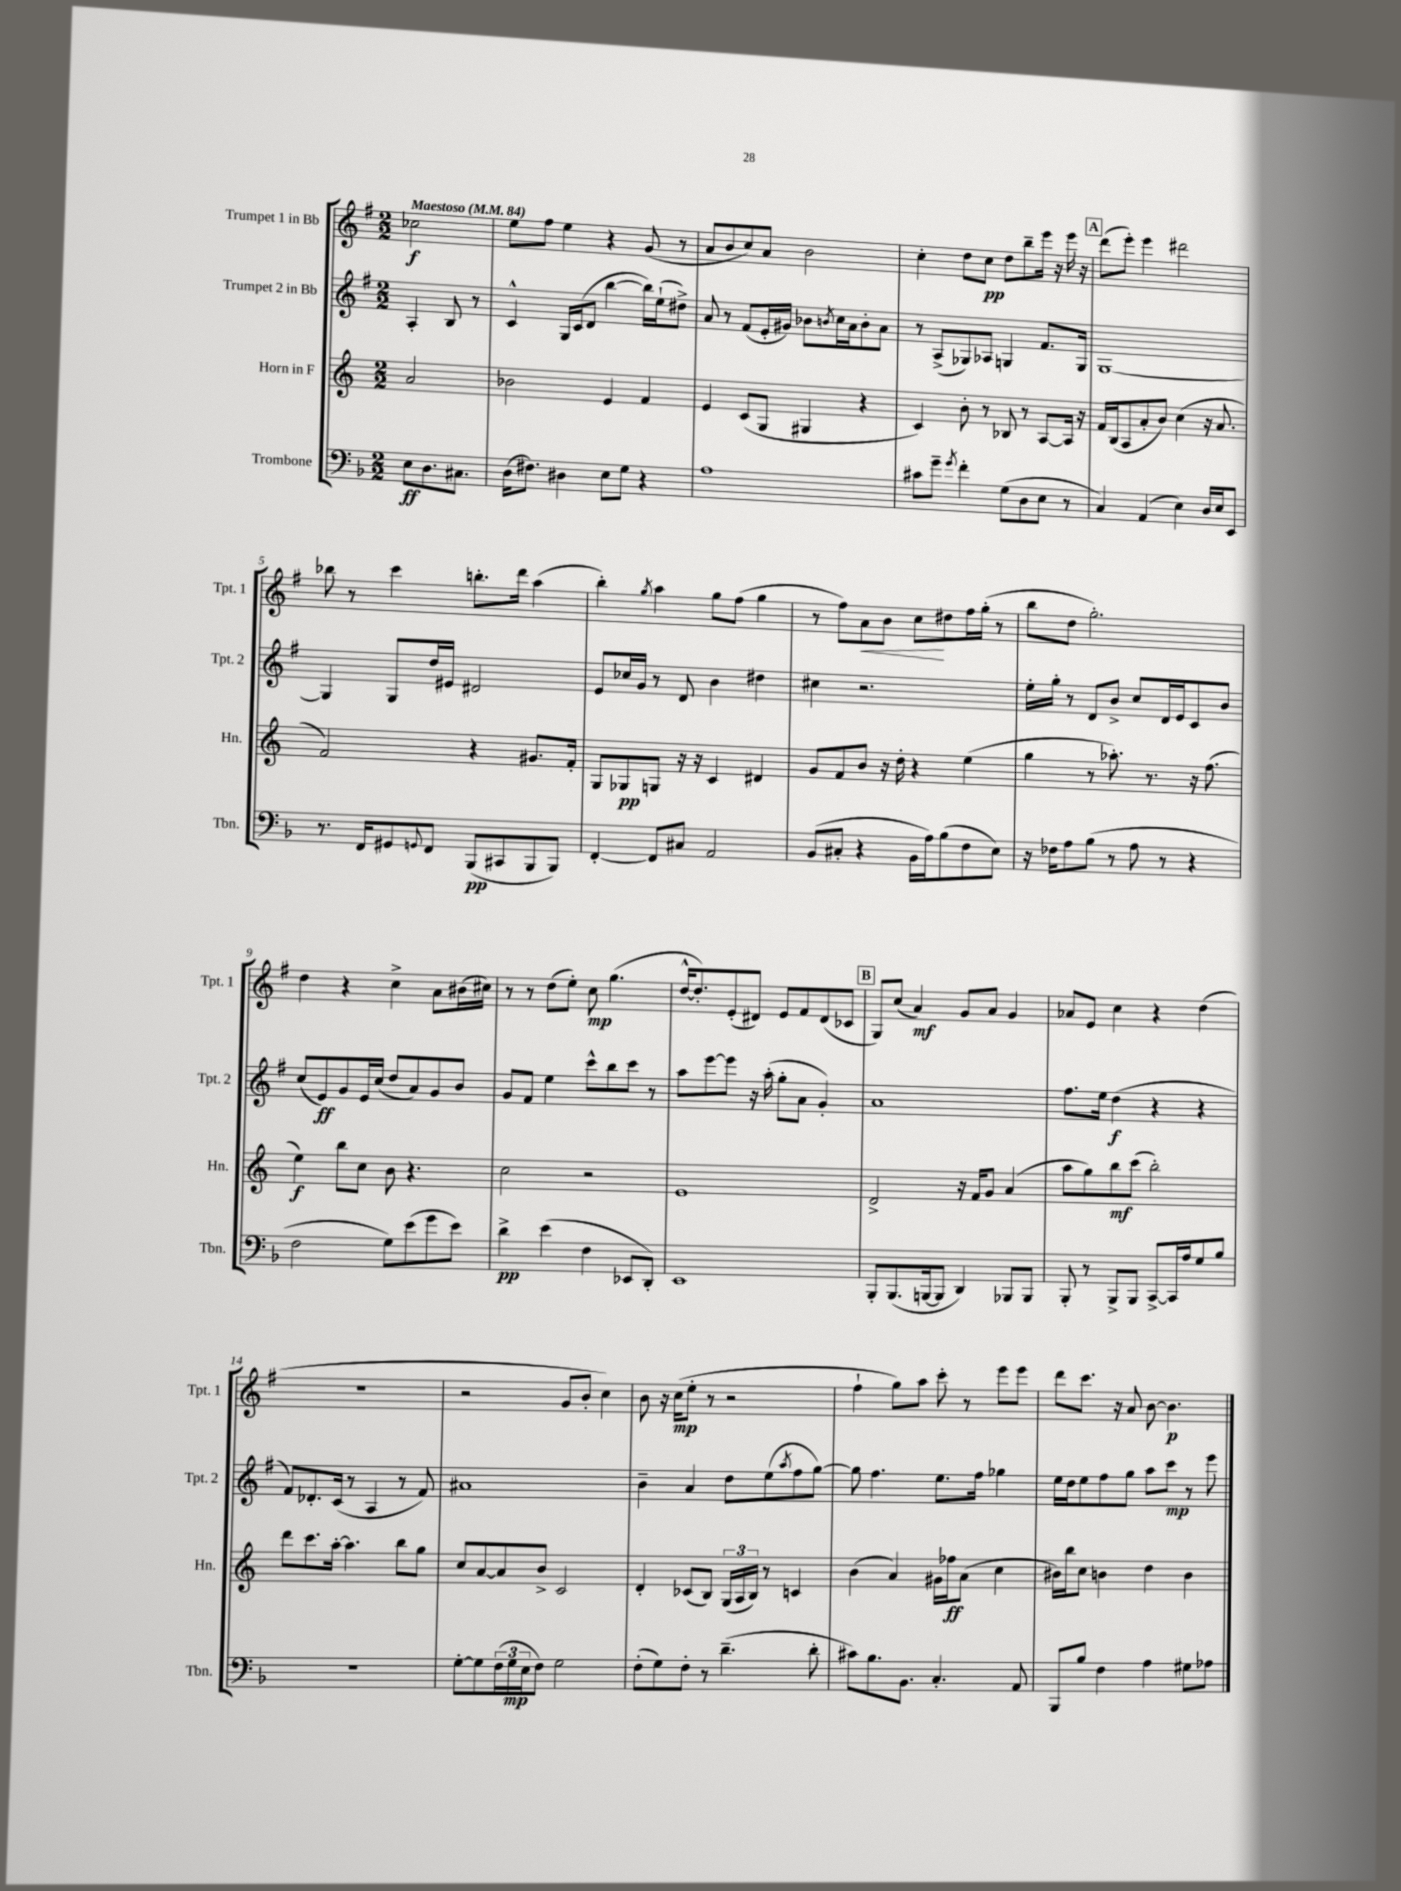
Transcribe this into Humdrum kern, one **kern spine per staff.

**kern	**dynam	**kern	**dynam	**kern	**dynam	**kern	**dynam
*part4	*part4	*part3	*part3	*part2	*part2	*part1	*part1
*staff4	*staff4	*staff3	*staff3	*staff2	*staff2	*staff1	*staff1
*I"Trombone	*	*I"Horn in F	*	*I"Trumpet 2 in Bb	*	*I"Trumpet 1 in Bb	*
*I'Tbn.	*	*I'Hn.	*	*I'Tpt. 2	*	*I'Tpt. 1	*
*clefF4	*	*clefG2	*	*clefG2	*	*clefG2	*
*k[b-]	*	*k[]	*	*k[f#]	*	*k[f#]	*
*M2/2	*	*M2/2	*	*M2/2	*	*M2/2	*
*MM84	*	*MM84	*	*MM84	*	*MM84	*
=	=	=	=	=	=	=	=
!	!	!	!	!	!	!LO:TX:a:B:t=Maestoso	!
8E\L	ff	2a/	.	4A'/	.	2cc-X\	f
8.D\	.	.	.	.	.	.	.
.	.	.	.	8B/	.	.	.
8.C#X\J	.	.	.	.	.	.	.
.	.	.	.	8r	.	.	.
=1	=1	=1	=1	=1	=1	=1	=1
(16D\KL	.	2b-X\	.	4c^^/	.	8ee\L	.
8.F#X\J)	.	.	.	.	.	.	.
.	.	.	.	.	.	8ff#\J	.
4D#X\	.	.	.	16G/LL	.	4ee\	.
.	.	.	.	(16c/J	.	.	.
.	.	.	.	8d/J	.	.	.
8E\L	.	4e/	.	[4bb\	.	4r	.
8G\J	.	.	.	.	.	.	.
4r	.	4f/	.	16bb\LL])	.	(8g/	.
.	.	.	.	(16ee`\J	.	.	.
.	.	.	.	8dd#X^\J)	.	8r	.
=2	=2	=2	=2	=2	=2	=2	=2
1A	.	4e/	.	8a/	.	8a/L	.
.	.	.	.	8r	.	8b/	.
.	.	(8c/L	.	(8f#/L	.	8cc/)	.
.	.	8G/J	.	16e'/L	.	8a/J	.
.	.	.	.	16g#X/JJ)	.	.	.
.	.	4G#X/	.	8b-X\L	.	2b\	.
.	.	.	.	8qbn/	.	.	.
.	.	.	.	16cc\L	.	.	.
.	.	.	.	16a\J	.	.	.
.	.	4r	.	8b'\	.	.	.
.	.	.	.	8a\J	.	.	.
=3	=3	=3	=3	=3	=3	=3	=3
8c#X\L	.	4c/)	.	8r	.	4cc'\	.
8g~\J	.	.	.	(8A^/L	.	.	.
8qg/	.	.	.	.	.	.	.
4f'\	.	8b'\	.	8G-X/)	.	8dd\L	.
.	.	8r	.	8A-X/J	.	8cc\J	pp
(8G\L	.	8B-X/	.	4Gn/	.	8dd\L	.
8D\	.	8r	.	.	.	8bb~\	.
8E\J	.	[8A/L	.	8.f#/L	.	16eee\Jk	.
.	.	.	.	.	.	16r	.
8r	.	16A/Jk]	.	.	.	16eee\	.
.	.	16r	.	16G/Jk	.	16r	.
!!LO:REH:place=s1:t=A
=4	=4	=4	=4	=4	=4	=4	=4
4C/)	.	16f/LL	.	[1G	.	(8ddd\L	.
.	.	(16B/J	.	.	.	.	.
.	.	8A/	.	.	.	8eee'\J)	.
(4AA/	.	8a'/	.	.	.	4eee\	.
.	.	8b/J)	.	.	.	.	.
4E\)	.	(4cc\	.	.	.	2ddd#X\	.
16D/LL	.	16r	.	.	.	.	.
16E/J	.	8.a/	.	.	.	.	.
8EE/J	.	.	.	.	.	.	.
!!LO:LB:g=z
=5	=5	=5	=5	=5	=5	=5	=5
8.r	.	2f/)	.	4G/]	.	8bb-X\	.
.	.	.	.	.	.	8r	.
16FF/KL	.	.	.	.	.	.	.
8GG#X/	.	.	.	8G/L	.	4ccc\	.
8qqGGn/	.	.	.	.	.	.	.
8FF/J	.	.	.	16dd/L	.	.	.
.	.	.	.	16e#X/JJ	.	.	.
(8BBB-/L	pp	4r	.	2d#X/	.	8.bbn'\L	.
8CC#X/	.	.	.	.	.	.	.
.	.	.	.	.	.	16ddd\Jk	.
8BBB-/	.	8.g#X/L	.	.	.	(4aa\	.
8BBB-/J)	.	.	.	.	.	.	.
.	.	16f'/Jk	.	.	.	.	.
=6	=6	=6	=6	=6	=6	=6	=6
[4FF'/	.	8G/L	.	8e/L	.	4bb'\)	.
.	.	8G-X/	pp	16cc-X/L	.	.	.
.	.	.	.	16g/JJ	.	.	.
.	.	.	.	.	.	8qgg/	.
8FF/L]	.	8Gn/J	.	8r	.	4aa\	.
8C#X/J	.	16r	.	8d/	.	.	.
.	.	16r	.	.	.	.	.
2AA/	.	4c/	.	4b\	.	8gg\L	.
.	.	.	.	.	.	(8ff#\J	.
.	.	4d#X/	.	4dd#X\	.	4gg\	.
=7	=7	=7	=7	=7	=7	=7	=7
(8BB-/L	.	8g/L	.	4cc#X\	.	8r	.
8C#X'/J	.	8f/	.	.	.	8ff#\L)	.
!	!	!	!	!	!	!	!LO:HP:b
4r	.	8b/J	.	2.r	.	8a\	<
.	.	16r	.	.	.	8b\J	.
.	.	16dd'\	.	.	.	.	.
16BB-\LL	.	4r	.	.	.	8cc\L	.
16A\J)	.	.	.	.	.	.	.
(8B-\	.	.	.	.	.	8dd#X\	[
8F\	.	(4ee\	.	.	.	16ff#\L	.
.	.	.	.	.	.	(16gg'\JJ	.
8E\J)	.	.	.	.	.	8r	.
=8	=8	=8	=8	=8	=8	=8	=8
16r	.	4gg\	.	16ee'\LL	.	8bb\L	.
16F-X\KL	.	.	.	16gg'\JJ	.	.	.
8A\	.	.	.	8r	.	8dd\J	.
(8B-\J	.	8r	.	8d/L	.	2.gg'\)	.
8r	.	8.aa-X'\)	.	8b^/J	.	.	.
8A\	.	.	.	8cc/L	.	.	.
.	.	8.r	.	.	.	.	.
8r	.	.	.	16d/L	.	.	.
.	.	.	.	16e/J	.	.	.
4r	.	16r	.	8c/	.	.	.
.	.	(8.ff\	.	.	.	.	.
.	.	.	.	8b/J	.	.	.
!!LO:LB:g=z
=9	=9	=9	=9	=9	=9	=9	=9
2F\	.	4ee\)	f	(8cc/L	.	4dd\	.
.	.	.	.	8e/)	ff	.	.
.	.	8bb\L	.	8g/	.	4r	.
.	.	8cc\J	.	16e/L	.	.	.
.	.	.	.	(16cc/JJ	.	.	.
8G\L)	.	8b\	.	8dd/L	.	4cc^\	.
(8e\	.	4.r	.	8a/)	.	.	.
8g\	.	.	.	8g/	.	8a\L	.
8e\J)	.	.	.	8b/J	.	(16b#X\L	.
.	.	.	.	.	.	16cc#X\JJ)	.
=10	=10	=10	=10	=10	=10	=10	=10
4d^\	pp	2cc\	.	8g/L	.	8r	.
.	.	.	.	8f#/J	.	8r	.
(4e\	.	.	.	4ee\	.	(8dd\L	.
.	.	.	.	.	.	8ee'\J)	.
4F\	.	2r	.	8ccc^^\L	.	8cc\	mp
.	.	.	.	8bb\	.	(4.gg\	.
8EE-X/L	.	.	.	8ccc\J	.	.	.
8DD'/J)	.	.	.	8r	.	.	.
=11	=11	=11	=11	=11	=11	=11	=11
1EE	.	1e	.	8aa\L	.	[16dd^^/KL	.
.	.	.	.	.	.	8.dd'/])	.
.	.	.	.	[8eee\	.	.	.
.	.	.	.	8eee\J]	.	(8e'/	.
.	.	.	.	16r	.	8d#X/J)	.
.	.	.	.	(16aa'\	.	.	.
.	.	.	.	8gg'\L	.	8e/L	.
.	.	.	.	8a\J	.	8f#/	.
.	.	.	.	4g'/)	.	(8d#/	.
.	.	.	.	.	.	8c-X/J	.
!!LO:REH:place=s1:t=B
=12	=12	=12	=12	=12	=12	=12	=12
8BBB-'/L	.	2d^/	.	1a	.	8G/L)	.
(8.BBB-/	.	.	.	.	.	(8cc/J	.
.	.	.	.	.	.	4a/)	mf
[16BBBn/k	.	.	.	.	.	.	.
8BBB/J]	.	.	.	.	.	.	.
4DD/)	.	16r	.	.	.	8g/L	.
.	.	16f/KL	.	.	.	.	.
.	.	8g/J	.	.	.	8a/J	.
8BBB-X/L	.	(4a/	.	.	.	4g/	.
8BBB-/J	.	.	.	.	.	.	.
=13	=13	=13	=13	=13	=13	=13	=13
8BBB-'/	.	8aa\L	.	8.ff#\L	.	8a-X/L	.
8r	.	8gg\)	.	.	.	8e/J	.
.	.	.	.	16ee\Jk	.	.	.
8BBB-^/L	.	8bb\	mf	(4dd\	f	4cc\	.
8BBB-/J	.	(8ccc\J	.	.	.	.	.
[8CC^/L	.	2bb'\)	.	4r	.	4r	.
16CC/L]	.	.	.	.	.	.	.
16A/J	.	.	.	.	.	.	.
8G/	.	.	.	4r	.	(4dd\	.
8B-/J	.	.	.	.	.	.	.
!!LO:LB:g=z
=14	=14	=14	=14	=14	=14	=14	=14
1r	.	8ddd\L	.	8f#/L)	.	1r	.
.	.	8.ccc\	.	8.d-X'/	.	.	.
.	.	[16aa'\Jk	.	(16c/Jk	.	.	.
.	.	4.aa\]	.	8r	.	.	.
.	.	.	.	4A/	.	.	.
.	.	8bb\L	.	8r	.	.	.
.	.	8gg\J	.	8f#/)	.	.	.
=15	=15	=15	=15	=15	=15	=15	=15
[8G'\L	.	8cc/L	.	1a#X	.	2r	.
8G\]	.	[8a/	.	.	.	.	.
(24F\L	.	8a/]	.	.	.	.	.
24G\	mp	.	.	.	.	.	.
24E\J	.	.	.	.	.	.	.
8F\J)	.	8b^/J	.	.	.	.	.
2G\	.	2c/	.	.	.	8g/L	.
.	.	.	.	.	.	8b'/J	.
.	.	.	.	.	.	4cc\)	.
=16	=16	=16	=16	=16	=16	=16	=16
(8F'\L	.	4d'/	.	4b~\	.	8b\	.
8G\)	.	.	.	.	.	16r	.
.	.	.	.	.	.	(16cc\KL	mp
8F'\J	.	(8c-X/L	.	4a/	.	8ee'\J	.
8r	.	8B/J)	.	.	.	8r	.
(4.d~\	.	(24G/LL	.	8dd\L	.	2r	.
.	.	24A/	.	.	.	.	.
.	.	24B/JJ)	.	.	.	.	.
.	.	8r	.	(8ee\	.	.	.
.	.	.	.	8qaa/	.	.	.
.	.	4cn/	.	8ff#\	.	.	.
8d'\	.	.	.	[8gg\J)	.	.	.
=17	=17	=17	=17	=17	=17	=17	=17
8c#X\L)	.	(4b\	.	8gg\]	.	4ff#`\	.
8.B-\	.	.	.	4.ff#\	.	.	.
.	.	4a/)	.	.	.	8gg\L)	.
8.BB-\J	.	.	.	.	.	.	.
.	.	.	.	.	.	8aa\J	.
4.C'/	.	16g#X\LL	.	8.ee\L	.	8ccc'\	.
.	.	16ff-X\J	ff	.	.	.	.
.	.	(8a\J	.	.	.	8r	.
.	.	.	.	16ff#\Jk	.	.	.
.	.	4cc\	.	4gg-X\	.	8eee\L	.
8AA/	.	.	.	.	.	8eee\J	.
=18	=18	=18	=18	=18	=18	=18	=18
8BBB-/L	.	16b#X\LL)	.	16ee\LL	.	8ddd\L	.
.	.	16bb\J	.	16dd\J	.	.	.
8B-/J	.	8cc\J	.	8ee\	.	8.ccc\J	.
4F\	.	4bn\	.	8ff#\	.	.	.
.	.	.	.	.	.	16r	.
.	.	.	.	8gg\J	.	8a/	.
4A\	.	4dd\	.	8aa\L	.	[8b\	.
.	.	.	.	8ccc\J	mp	4.b\]	p
8G#X\L	.	4b\	.	8r	.	.	.
8A-X\J	.	.	.	8eee\	.	.	.
==	==	==	==	==	==	==	==
*-	*-	*-	*-	*-	*-	*-	*-
